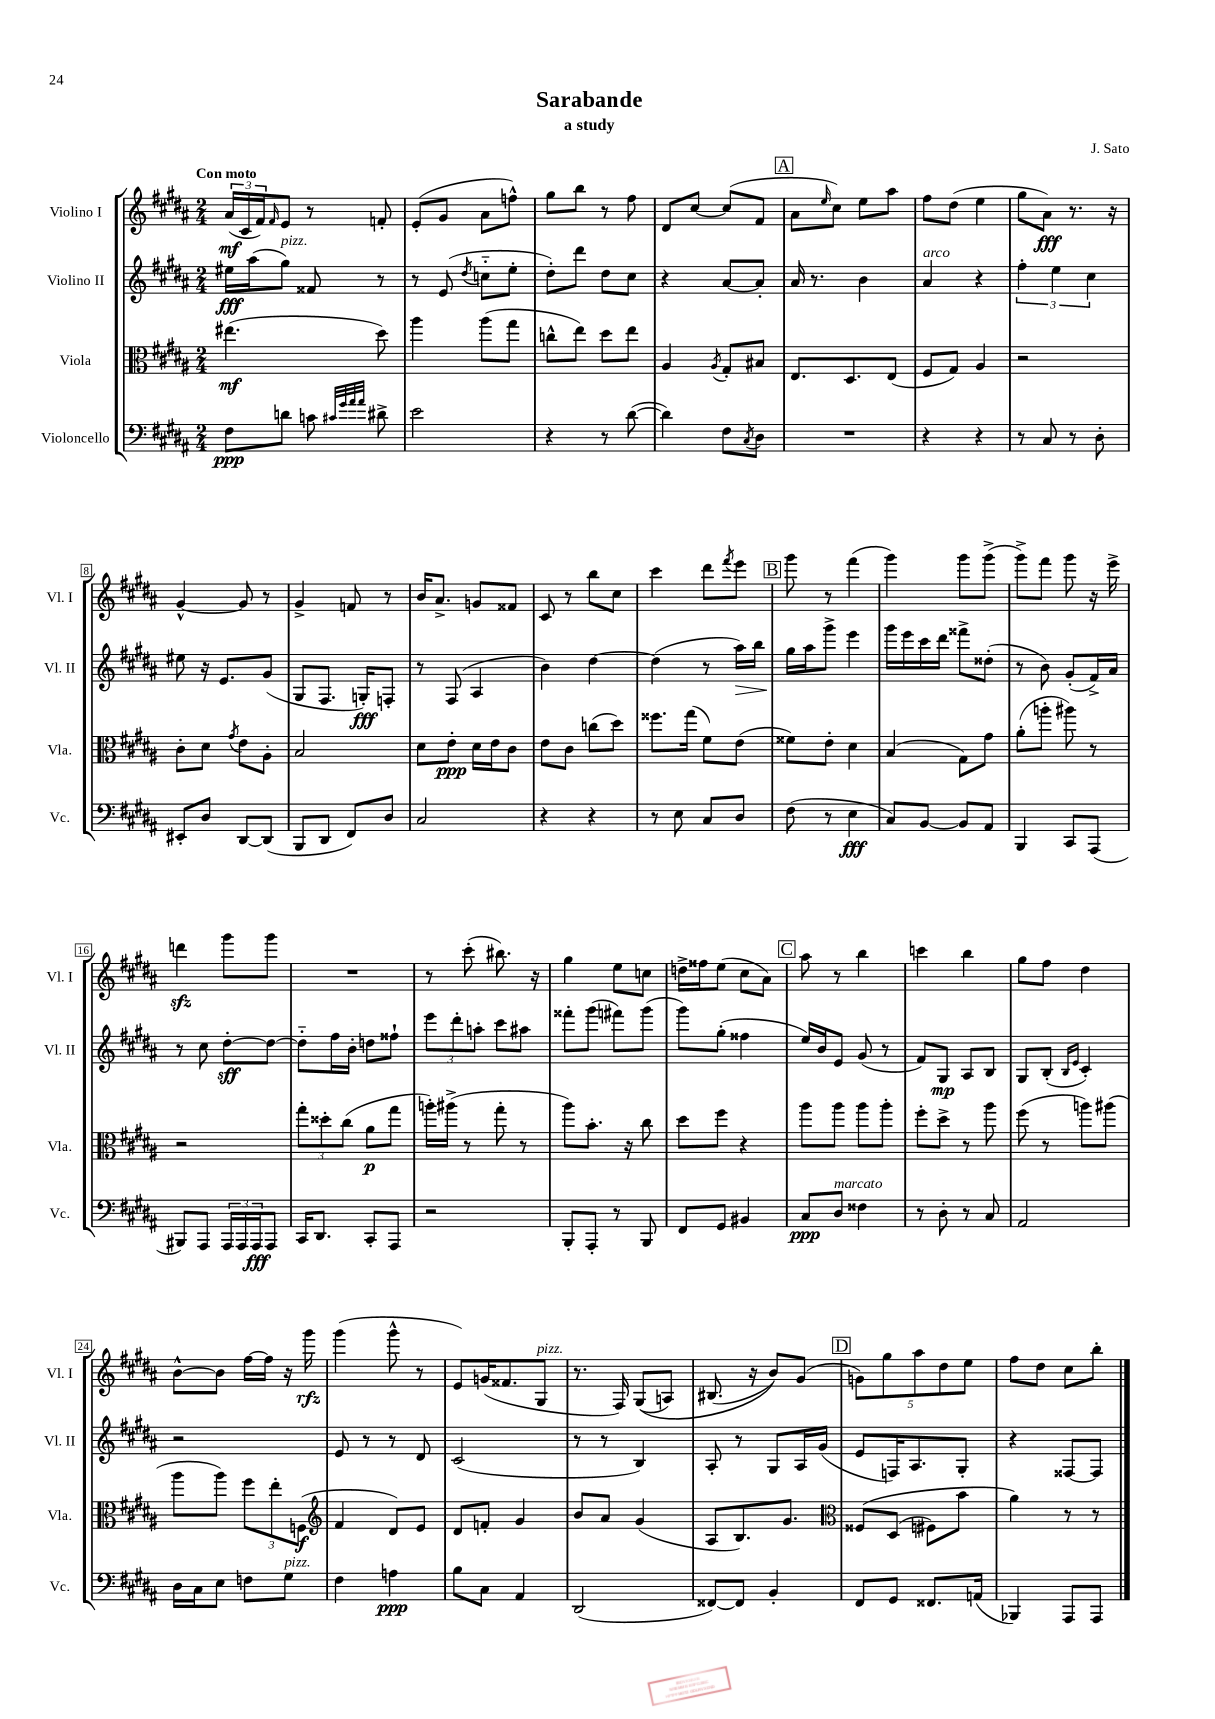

**kern	**kern	**kern	**kern
*staff4	*staff3	*staff2	*staff1
*clefF4	*clefC3	*clefG2	*clefG2
*k[f#c#g#d#a#]	*k[f#c#g#d#a#]	*k[f#c#g#d#a#]	*k[f#c#g#d#a#]
*M2/4	*M2/4	*M2/4	*M2/4
8F#\L	(4.ee#\	16ee#\LL	(24a#/LL
.	.	.	24c#/
.	.	(16aa#\J	.
.	.	.	24f#/J)
.	.	.	16qqf#/
8d\J	.	8gg#\J)	8e/J
8c\	.	8f##/	8r
32qqc#/LLL	.	.	.
32qqg#/	.	.	.
32qqa#/	.	.	.
32qqa#/JJJ	.	.	.
8d#^\	8dd#\)	8r	8f'/
=	=	=	=
2e\	4aa#\	8r	(8e'/L
.	.	(8e/	8g#/J
.	.	8qdd#/	.
.	(8aa#\L	8cc'~\L	8a#\L
.	8gg#\J	8ee'\J	8ff^^\J)
=	=	=	=
4r	8cc^^\L	8dd#'\L)	8gg#\L
.	8ee\J)	8ddd#\J	8bb\J
8r	8dd#\L	8dd#\L	8r
([8d#\	8ee\J	8cc#\J	8ff#\
=	=	=	=
4d#\])	4A#/	4r	8d#/L
.	.	.	[8cc#/J
.	8qA#/	.	.
8F#\L	8G#'/L	[8a#/L	(8cc#/]L
8qC#/	.	.	.
8D#\J	8B#/J	8a#'/]J	8f#/J
=	=	=	=
2r	8.E/L	16a#/	8a#\L
.	.	8.r	.
.	.	.	16qqee/
.	.	.	8cc#\J)
.	8.D#/	.	.
.	.	4b\	8ee\L
.	(8E/J	.	8aa#\J
=	=	=	=
4r	8F#/L	4a#/	8ff#\L
.	8G#/J)	.	(8dd#\J
4r	4A#/	4r	4ee\
=	=	=	=
8r	2r	6ff#'\	8gg#\L
8C#/	.	.	8a#\J)
.	.	6ee\	.
8r	.	.	8.r
.	.	6cc#\	.
8D#'\	.	.	.
.	.	.	16r
=	=	=	=
8EE#'/L	8c#'\L	8ee#\	[4g#^^/
8D#/J	8d#\J	16r	.
.	.	8.e/L	.
.	8qg#/	.	.
[8DD#/L	8e\L	.	8g#/]
(8DD#/]J	8A#'\J	(8g#/J	8r
=	=	=	=
8BBB/L	2B/	8G#/L	4g#^/
8DD#/J	.	8.F#/J	.
8FF#/L)	.	.	8f/
.	.	16G'/LK)	.
8D#/J	.	8F'/J	8r
=	=	=	=
2C#/	8d#\L	8r	16b/LK
.	.	.	8.a#^/J
.	8e'\J	(8F#/	.
.	16d#\LL	4A#/	8g/L
.	16e\J	.	.
.	8c#\J	.	8f##/J
=	=	=	=
4r	8e\L	4b\)	8c#/
.	8c#\J	.	8r
4r	(8cc\L	[4dd#\	8bb\L
.	8dd#\J)	.	8cc#\J
=	=	=	=
8r	8.ff##\L	(4dd#\]	4ccc#\
8E\	.	.	.
.	(16gg#\Jk	.	.
8C#/L	8f#\L)	8r	8ddd#\L
.	.	.	8qfff#/
8D#/J	(8e\J	16aa#\LL)	8eee\J
.	.	16bb\JJ	.
=	=	=	=
(8F#\	8f##\L)	16gg#\LL	8ggg#\
.	.	16aa#\J	.
8r	8e'\J	8ggg#^\J	8r
4E\	4d#\	4eee\	(4fff#\
=	=	=	=
8C#/L)	(4B/	16ggg#\LL	4ggg#\)
.	.	16eee\	.
[8BB/J	.	16ccc#\	.
.	.	16ddd#\JJ	.
8BB/]L	8G#\L)	8fff##^\L	8ggg#\L
8AA#/J	8g#\J	(8dd##'\J	(8ggg#^\J
=	=	=	=
4BBB/	(8a#'\L	8r	8ggg#^\L)
.	8aa'\J	8b\)	8fff#\J
8CC#/L	8aa#\)	(8g#'/L	8ggg#\
(8AAA#/J	8r	16f#^/L)	16r
.	.	16a#/JJ	16eee^\
=	=	=	=
8BBB#/L)	2r	8r	4ddd\
8AAA#/J	.	8cc#\	.
24AAA#/LL	.	[8dd#'\L	8ggg#\L
24AAA#/	.	.	.
24AAA#/J	.	.	.
8AAA#/J	.	8dd#\_J	8ggg#\J
=	=	=	=
16CC#/LK	12gg#'\L	8dd#'~\]L	2r
8.DD#/J	.	.	.
.	12dd##'\	.	.
.	.	16ff#\L	.
.	(12cc#\J	.	.
.	.	16b'\JJ	.
8CC#'/L	8a#\L	8dd\L	.
8AAA#/J	8gg#\J	8ff##`\J	.
=	=	=	=
2r	16aa'\LL)	12eee\L	8r
.	(16aa#^\JJ	.	.
.	.	12ddd#'\	.
.	8r	.	(8ccc#'\
.	.	12aa'\J	.
.	8gg#'\	8ccc#\L	8.bb#\)
.	8r	8aa#\J	.
.	.	.	16r
=	=	=	=
8BBB'/L	8aa#\L)	8fff##'\L	4gg#\
8AAA#'/J	8.b'\J	(8ggg#\J	.
8r	.	8fff#\L)	8ee\L
.	16r	.	.
8BBB/	8cc#\	(8ggg#\J	8cc\J
=	=	=	=
8FF#/L	8dd#\L	8ggg#\L)	16dd^\LL
.	.	.	16ff##\J
8GG#/J	8ff#\J	(8gg#'\J	(8ee\J
4BB#/	4r	4ff##\	8cc#\L
.	.	.	8a#\J)
=	=	=	=
8C#/L	8aa#\L	16ee/LL)	8aa#\
.	.	16b/J	.
8D#/J	8aa#\J	8e/J	8r
4F##\	8aa#\L	(8g#/	4bb\
.	8aa#'\J	8r	.
=	=	=	=
8r	8ff#'\L	8f#/L)	4ccc\
8D#'\	8dd#^\J	8G#/J	.
8r	8r	8A#/L	4bb\
8C#/	8aa#\	8B/J	.
=	=	=	=
2AA#/	(8ff#\	8G#/L	8gg#\L
.	8r	(8B'/J	8ff#\J
.	.	16qqB/LL	.
.	.	16qqe/JJ	.
.	8aa\L)	4c#'/)	4dd#\
.	(8aa#\J	.	.
=	=	=	=
16D#\LL	8aa#\L	2r	[8b^^\L
16C#\J	.	.	.
8E\J	8aa#\J)	.	8b\]J
8F\L	12ff#\L	.	[16ff#\LL
.	.	.	16ff#\]JJ
.	12ee'\	.	.
8G#\J	.	.	16r
.	(12F\J	.	.
.	.	.	16ggg#\
=	=	=	=
*	*clefG2	*	*
4F#\	4f#/	8e/	(4ggg#\
.	.	8r	.
4A\	8d#/L)	8r	8ggg#^^\
.	8e/J	8d#/	8r
=	=	=	=
8B\L	8d#/L	(2c#/	8e/L)
8C#\J	8f'/J	.	(16g/K
.	.	.	8.f##/
4AA#/	4g#/	.	.
.	.	.	8G#/J
=	=	=	=
(2DD#/	8b/L	8r	8.r
.	8a#/J	8r	.
.	.	.	16F#/)
.	(4g#/	4B/)	&((8G#/L
.	.	.	8A/J)
=	=	=	=
[8FF##/L)	8A#/L	8A#'/	(8.B#/
8FF##/]J	8.B/)	8r	.
.	.	.	16r
4BB'/	.	8G#/L	8b/L)&)
.	8.g#/J	.	.
.	.	16A#/L	(8g#/J
.	.	(16g#/JJ	.
=	=	=	=
*	*clefC3	*	*
8FF#/L	&(8F##/L	8e/L	10g\L)
.	.	.	10gg#\
8GG#/J	(8D#/J	16F/K)	.
.	.	8.A#/	.
.	.	.	10aa#\
8.FF##/L	8F#\L)	.	.
.	.	.	10dd#\
.	8b\J	8G#'/J	.
.	.	.	10ee\J
(16AA/Jk	.	.	.
=	=	=	=
4BBB-/)	4a#\&)	4r	8ff#\L
.	.	.	8dd#\J
8AAA#/L	8r	[8F##/L	8cc#\L
8AAA#/J	8r	8F##/]J	8bb'\J
==	==	==	==
*-	*-	*-	*-
